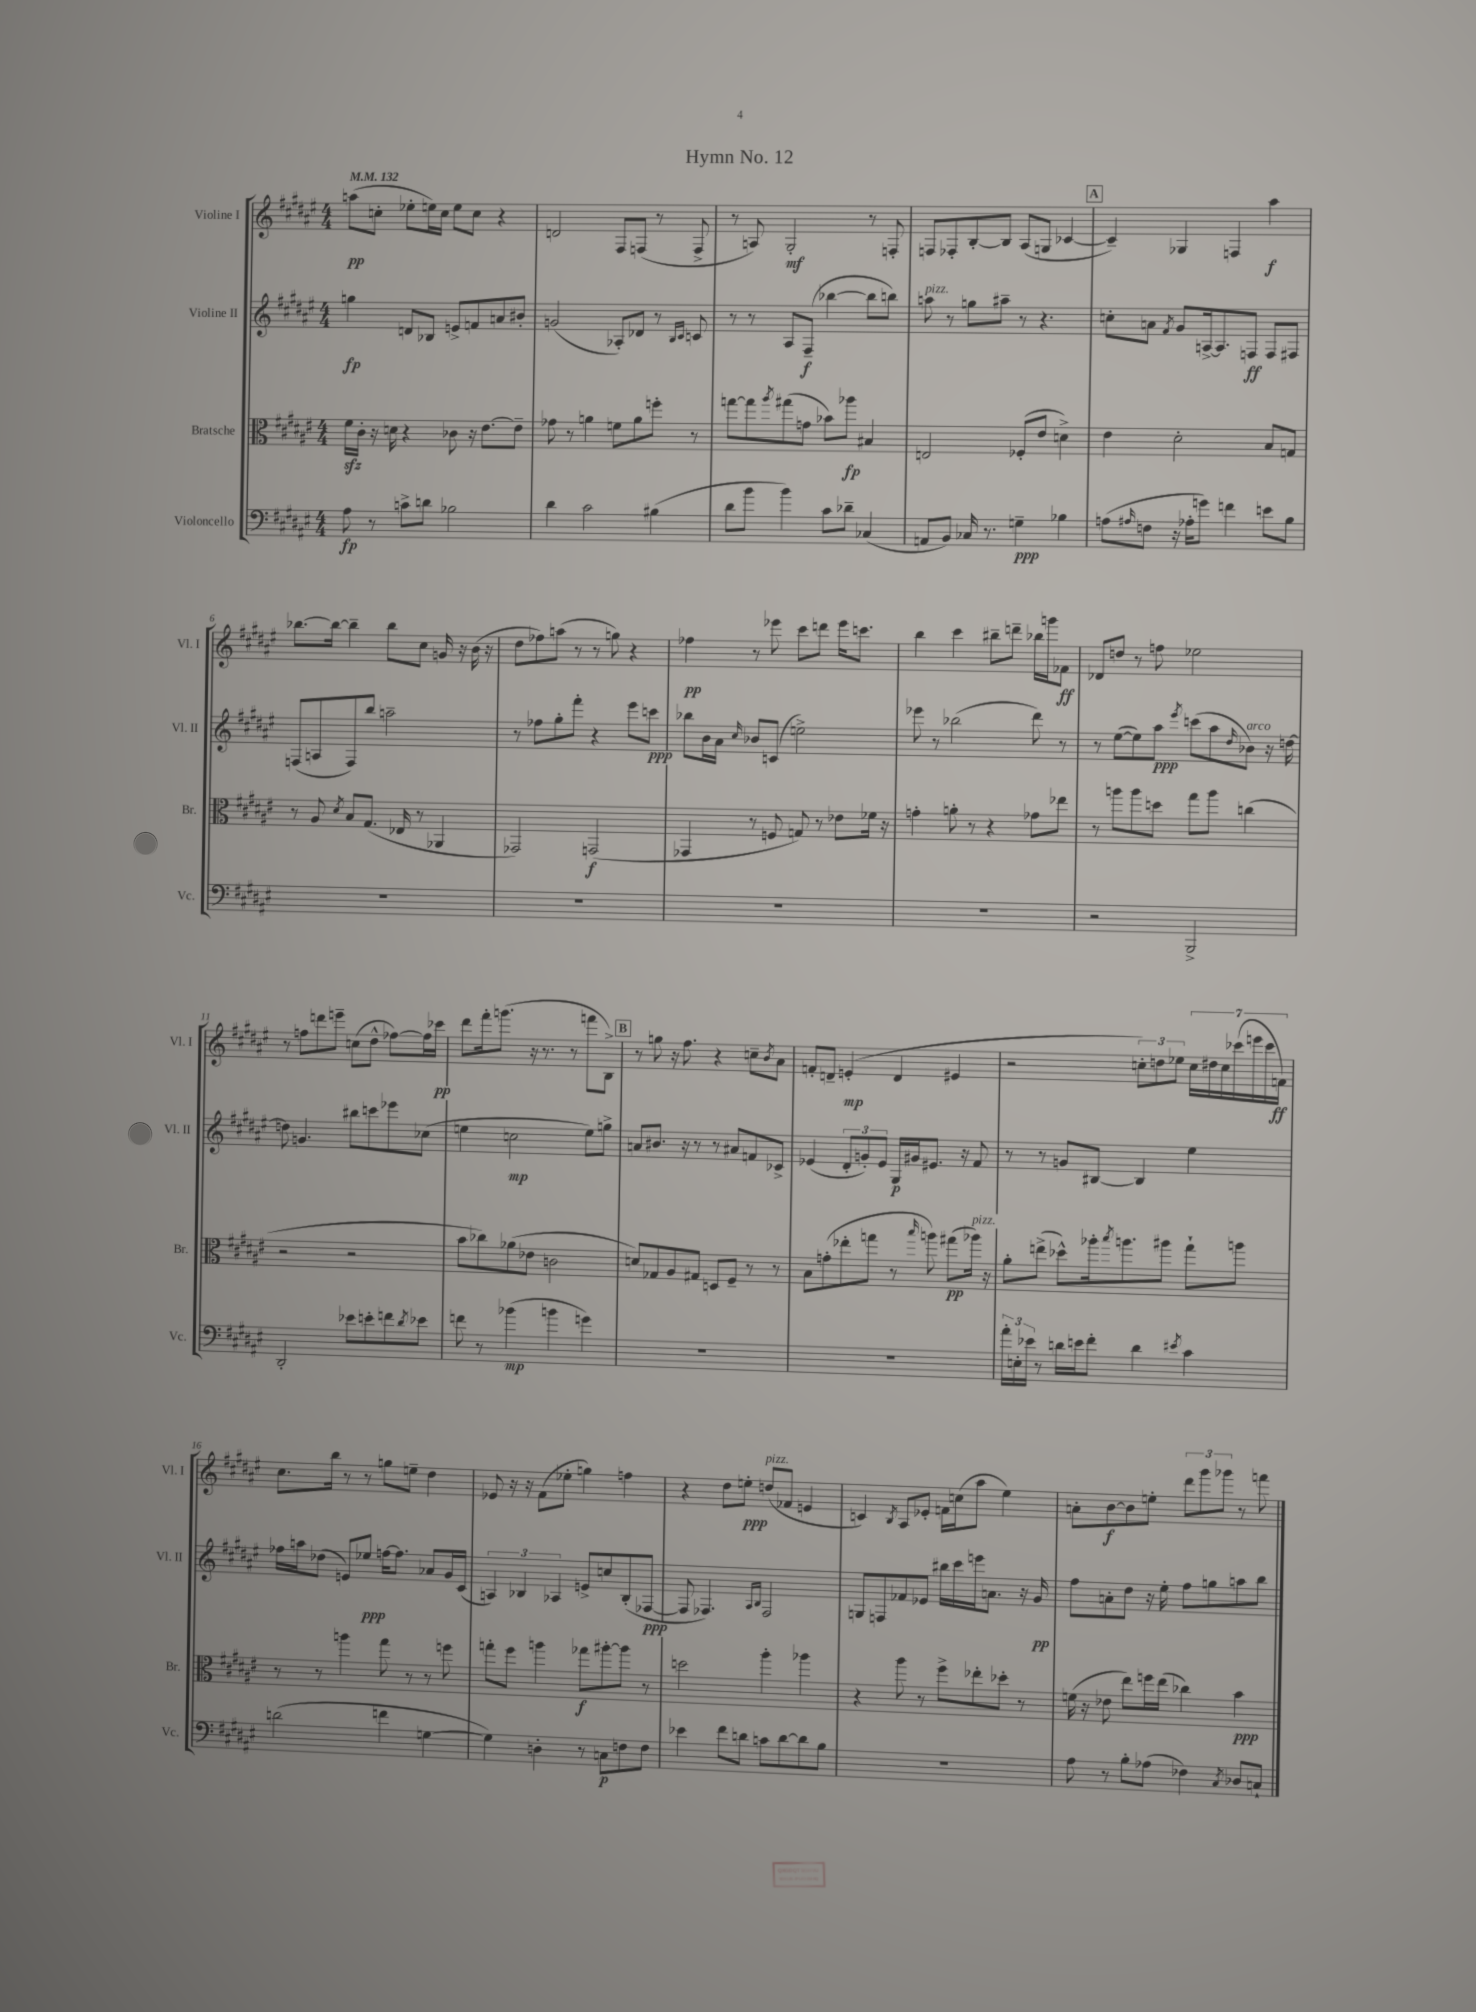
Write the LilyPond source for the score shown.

\header { title = "Hymn No. 12" }
<<
\new StaffGroup <<
\new Staff = "s0" \with { instrumentName = "Violine I" shortInstrumentName = "Vl. I" } {
    \clef treble \key fis \major \numericTimeSignature \time 4/4 \tempo 4 = 132
    a''8\pp( c''8-. ees''8-. e''16) c''16 e''8 c''8 r4 |
    d'2 fis8 f8( r8 f8-> |
    r8 a8) gis2-.\mf r8 f8-. |
    f8 fes8-. b8~-. b8 ais8( g8 ces'4~ |
    \mark \markup { \box "A" } ces'4--) ges4 f4 ais''4\f |
    bes''8.~ bes''16~ bes''4-- bes''8 cis''8 g'16 r16 b'16( r16 |
    dis''8 fes''8) a''8( r8 r8 g''8) r4 |
    fes''4\pp r8 ees'''8 cis'''8 d'''8 ees'''16 c'''8. |
    b''4 cis'''4 bis''8-- d'''8-- bes''16 g'''16 fes'8\ff |
    des'8 d''8 r8 f''8 ees''2 |
    r8 f''8 d'''8 e'''8-- c''8( dis''8-^ fes''8~) fes''16 ces'''16\pp |
    dis'''8 fis'''16-. g'''8.( r16 r8. r8 f'''8 b8->) |
    \mark \markup { \box "B" } r8 g''8 r16 fis''8. r4 c''8-- \acciaccatura { b'8 } ais'8 |
    f'8-. d'8-- e'4-.\mp( d'4 eis'4 |
    r2 \tuplet 3/2 { c''8-.) d''8 ees''8 } \tuplet 7/4 { c''16 dis''16 c''16 ces'''16( e'''16 ces'''16 f'16\ff) } |
    cis''8. b''16 r8 r8 g''8 e''8-- dis''4 |
    ees'8 r16 r16 fis'8( ees''8-. g''4) f''4 |
    r4 dis''8 e''8-.\ppp d''8^\markup { \italic "pizz." }( fes'8 e'4 |
    c'4) \acciaccatura { b8 } ais8 ees'8-. f'16 c''16( ais''8 eis''4) |
    a'8-. b'8~\f b'8 e''8-. \tuplet 3/2 { dis'''8 gis'''8 ges'''8 } r8 f'''8 \bar "|." |
}
\new Staff = "s1" \with { instrumentName = "Violine II" shortInstrumentName = "Vl. II" } {
    \clef treble \key fis \major \numericTimeSignature \time 4/4
    g''4\fp d'8 bes8 e'8-> f'8 a'8 bis'8-. |
    g'2( aes8-.) des'8 r8 \grace { b16 cis'16 } c'8 |
    r8 r8 ais8 fis8--\f( bes''4~ bes''8 b''8) |
    a''8^\markup { \italic "pizz." } r8 g''8 ais''8-- r8 r4. |
    \mark \markup { \box "A" } c''8-. a'8 \acciaccatura { fis'8 } gis'8 a16~-> a8. f8\ff f8 fis8 |
    f8( a8 f8) b''8 a''2-- |
    r8 fes''8 gis''8-. fis'''8-. r4 eis'''8 c'''8\ppp |
    bes''8 b'16 ais'16 \grace { cis''16 } bes'8 c'8( e''2->) |
    ees'''8 r8 bes''2( dis'''8) r8 |
    r8 eis''8~( eis''8) ais''8\ppp \acciaccatura { eis'''8 } c'''8( ais''8 \grace { dis''16 } bes'8^\markup { \italic "arco" }) r16 d''16~ |
    d''8 g'4. bis''8 c'''8 ees'''8 ces''8( |
    e''4 c''2\mp e''8) g''8-> |
    \mark \markup { \box "B" } a'8 bis'8. r16 r8 r8 ais'8 f'8 ces'8-> |
    ees'4( \tuplet 3/2 { dis'8-. g'8-.) ees'8 } gis16\p gis'16 eis'8. r16 fis'8 |
    r8 r8 g'8 bis8~ bis4 eis''4 |
    fes''16 a''16 des''8( e'8) ees''8\ppp f''16~ f''8. aes'8 gis'16 cis'16( |
    \tuplet 3/2 { a4) bes4 aes4 } e'8-> c''8 bes8-.( fes8~\ppp |
    fes8 fes4.) \grace { ais16 b16 } fes2 |
    g8 f8 fes'8 ees'8 bis''16 cis'''16 e'''16 a'8. r16 gis'16\pp |
    fis''8 a'8-. dis''8 r16 eis''16-. fis''8 g''8 a''8 b''8 \bar "|." |
}
\new Staff = "s2" \with { instrumentName = "Bratsche" shortInstrumentName = "Br." } {
    \clef alto \key fis \major \numericTimeSignature \time 4/4
    fis'16\sfz cis'16-. r16 d'16 r4 ces'8 r16 eis'8.~ eis'8-- |
    ges'8 r8 a'4 f'8 a'8 f''8-. r8 |
    g''8~ g''8 \acciaccatura { ais''8 } gis''8( g'8 bes'8) aes''8\fp bis4 |
    e2 fes8-.( eis'8 d'4->) |
    \mark \markup { \box "A" } eis'4 dis'2-. b8 g8 |
    r8 ais8 \acciaccatura { dis'8 } b8 gis8.( ees16 r8 aes,4 |
    ges,2) g,2\f( |
    ges,4 r8 f8 g8) r8 ees'8 fes'16 r16 |
    g'4-. a'8-. r8 r4 ges'8 ees''8 |
    r8 a''8 a''8 d''8 gis''8 a''8 c''4( |
    r2 r2 |
    b'8 ces''8) aes'8( ees'8 c'2 |
    \mark \markup { \box "B" } d'8) ges8 ais8 gis8 d8 fis8-- r8 r8 |
    b8 g'8-.( ees''8-. g''8 r8 \grace { b''16 } a''8) gis''8\pp( aes''16^\markup { \italic "pizz." }) r16 |
    ais'8-. e''8->( des''8-^) aes''16-. \acciaccatura { b''8 } a''8. ais''8 gis''8-! a''8 |
    r8 r8 a''4 gis''8 r8 r8 f''8 |
    g''8-. fis''8 a''4 ges''8\f ais''8~-. ais''8 r8 |
    d''2 ais''4-. aes''4 |
    r4 ais''8 r8 fis''8-> ees''8-. des''8-. r8 |
    f'16( r16 ees'8 eis''8) f''16 eis''16( ces''4) b'4\ppp \bar "|." |
}
\new Staff = "s3" \with { instrumentName = "Violoncello" shortInstrumentName = "Vc." } {
    \clef bass \key fis \major \numericTimeSignature \time 4/4
    ais8\fp r8 c'8-> d'8 bes2 |
    dis'4 cis'2 bis4( |
    dis'8 b'8 b'4) cis'8 des'8-- ces4( |
    a,8 b,8) ces16 r8. g4--\ppp bes4 |
    \mark \markup { \box "A" } a8( \grace { ais16 } f8 r16 aes16-. g'8) f'4 e'8 b8 |
    R1 |
    R1 |
    R1 |
    R1 |
    r2 b,,2-> |
    dis,2-. ees'8 e'8-. f'8 \acciaccatura { dis'8 } ees'8 |
    f'8 r8 bes'4\mp( b'4 g'4) |
    \mark \markup { \box "B" } R1 |
    R1 |
    \tuplet 3/2 { ais'16-. e16-. ees'16 } r8 d'16 e'16 fis'8-. d'4 \acciaccatura { eis'8 } cis'4 |
    d'2( f'4 g4~ |
    g4) d4-. r8 c8\p f8 f8 |
    ees'4 fis'8 d'8 c'8 d'8~ d'8 b8 |
    R1 |
    ais8 r8 b8-. aes8( fes4) \acciaccatura { cis8 } des8 c8-! \bar "|." |
}
>>
>>
